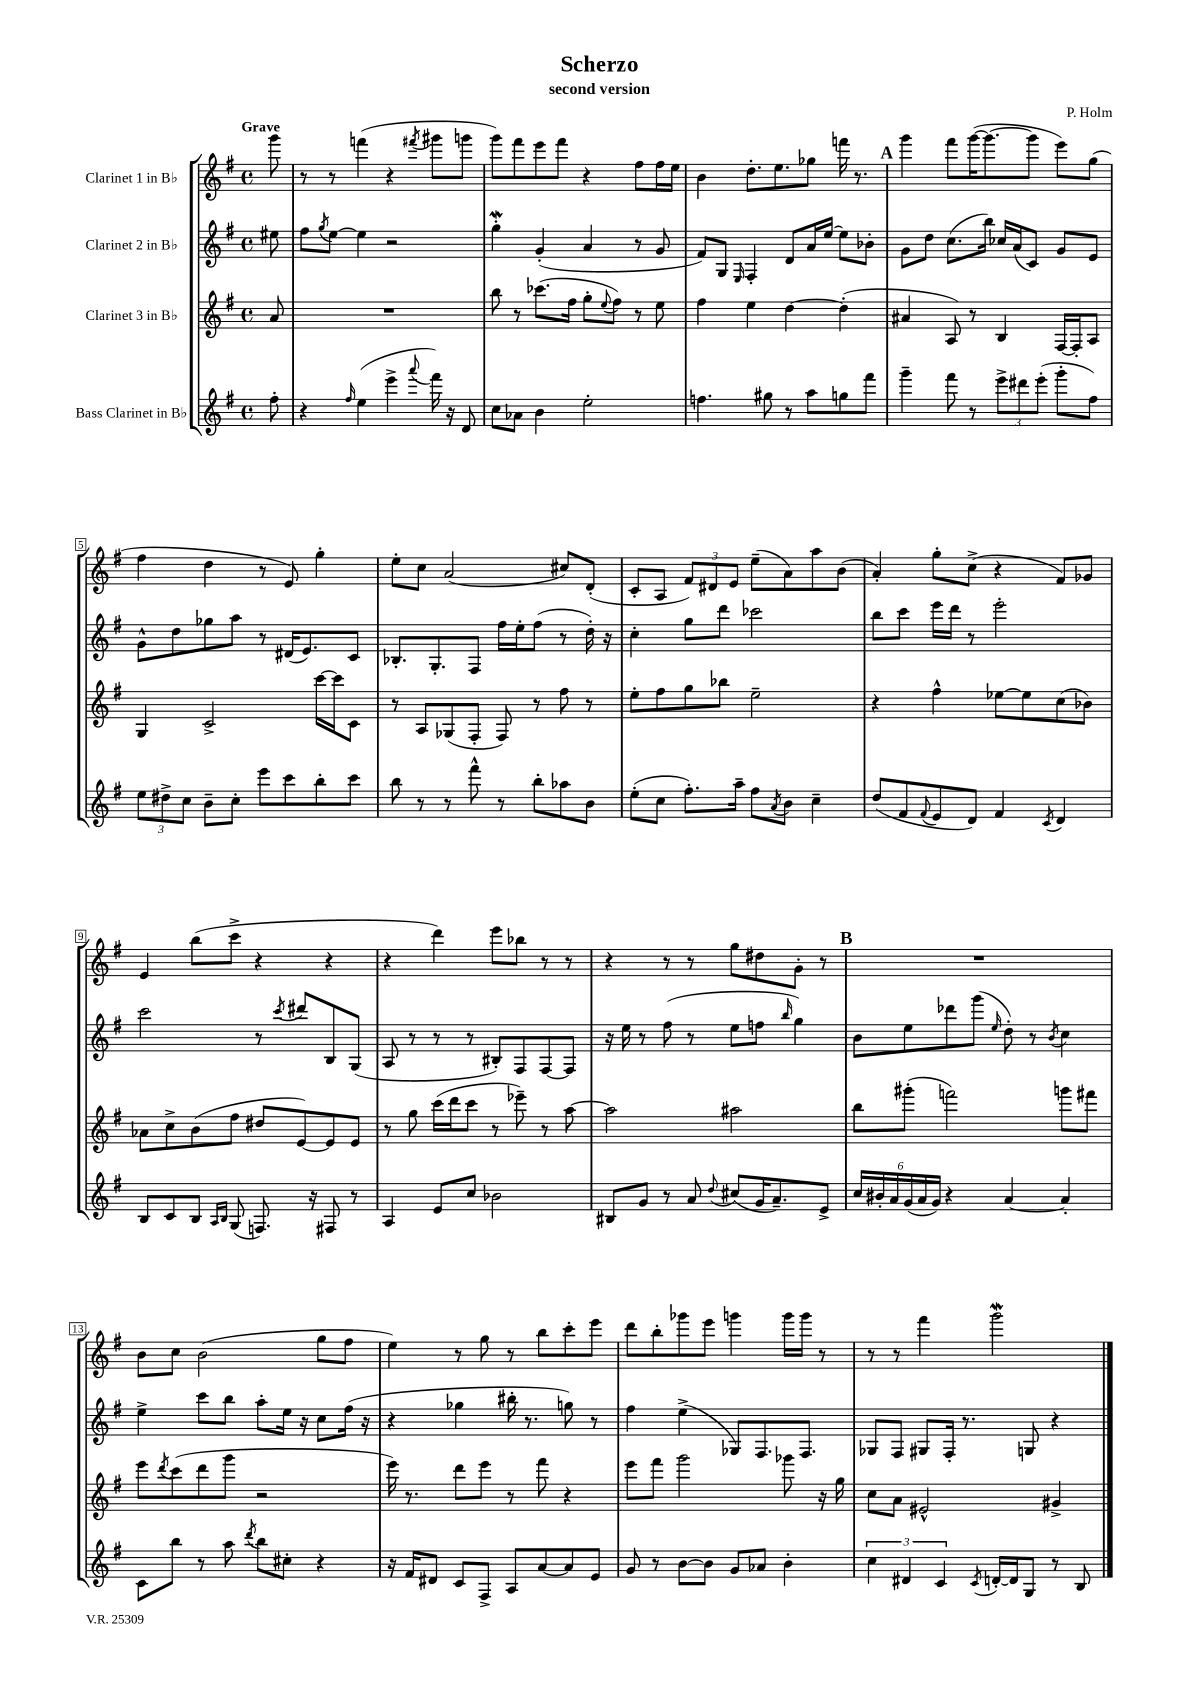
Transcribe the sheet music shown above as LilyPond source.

\header { title = "Scherzo" composer = "P. Holm" subtitle = "second version" }
<<
\new StaffGroup <<
\new Staff = "s0" \with { instrumentName = "Clarinet 1 in Bb" } {
    \clef treble \key g \major \defaultTimeSignature \time 4/4 \partial 8 \tempo "Grave"
    g'''8 |
    r8 r8 f'''4( r4 \acciaccatura { fis'''8 } gis'''8 g'''8 |
    g'''8) fis'''8 e'''8 fis'''8 r4 fis''8 fis''16 e''16 |
    b'4 d''8.-. e''8. ges''8 f'''16 r8. |
    \mark \markup { \bold "A" } g'''4 fis'''8 g'''16~( g'''8.~ g'''8 e'''8) g''8( |
    fis''4 d''4 r8 e'8) g''4-. |
    e''8-. c''8 a'2( cis''8) d'8-.( |
    c'8-. a8 \tuplet 3/2 { fis'8) dis'8 e'8 } e''8--( a'8) a''8 b'8( |
    a'4-.) g''8-. c''8->( r4 fis'8) ges'8 |
    e'4 b''8( c'''8-> r4 r4 |
    r4 d'''4) e'''8 bes''8 r8 r8 |
    r4 r8 r8 g''8 dis''8 g'8-. r8 |
    \mark \markup { \bold "B" } R1 |
    b'8 c''8 b'2( g''8 fis''8 |
    e''4) r8 g''8 r8 b''8 c'''8-. e'''8 |
    d'''8 b''8-. ges'''8 e'''8 g'''4 g'''16 g'''16 r8 |
    r8 r8 fis'''4 g'''2\mordent \bar "|." |
}
\new Staff = "s1" \with { instrumentName = "Clarinet 2 in Bb" } {
    \clef treble \key g \major \defaultTimeSignature \time 4/4 \partial 8
    eis''8 |
    fis''8 \acciaccatura { g''8 } e''8~ e''4 r2 |
    g''4-.\mordent g'4-.( a'4 r8 g'8 |
    fis'8) g8 \grace { e16 } fis4-. d'8 a'16 e''16~ e''8 bes'8-. |
    \mark \markup { \bold "A" } g'8 d''8 c''8.( b''16) ces''16 a'16( c'8) g'8 e'8 |
    g'8-^ d''8 ges''8 a''8 r8 dis'16( e'8.) c'8 |
    bes8.-. g8.-. fis8 fis''16 e''16-. fis''8( r8 d''16-.) r16 |
    c''4-. g''8 d'''8 ces'''2 |
    b''8 c'''8 e'''16 d'''16 r8 e'''2-. |
    c'''2 r8 \acciaccatura { c'''8 } dis'''8 b8 g8( |
    a8 r8 r8 r8 bis8-.) fis8 fis8~ fis8 |
    r16 e''16 r8 fis''8( r8 e''8 f''8 \grace { b''16 } g''4) |
    \mark \markup { \bold "B" } b'8 e''8 des'''8 g'''8( \grace { e''16 } d''8-.) r8 \acciaccatura { b'8 } c''4 |
    e''4-> c'''8 b''8 a''8-. e''16 r16 c''8 fis''16( r16 |
    r4 ges''4 bis''16-. r8. g''8) r8 |
    fis''4 e''4->( ges8) fis8. fis8. |
    ges8 fis8 gis8 fis16-. r8. g8 r4 \bar "|." |
}
\new Staff = "s2" \with { instrumentName = "Clarinet 3 in Bb" } {
    \clef treble \key g \major \defaultTimeSignature \time 4/4 \partial 8
    a'8 |
    R1 |
    b''8 r8 ces'''8.( fis''16 g''8-. \appoggiatura { e''8 } fis''8) r8 e''8 |
    fis''4 e''4 d''4~ d''4-.( |
    \mark \markup { \bold "A" } ais'4 a8) r8 b4 fis16~ fis16-. a8 |
    g4 c'2-> c'''16~ c'''16 c'8 |
    r8 a8 ges8( fis8-. fis8) r8 fis''8 r8 |
    e''8-. fis''8 g''8 bes''8 e''2-- |
    r4 fis''4-^ ees''8~ ees''8 c''8( bes'8) |
    aes'8 c''8-> b'8( fis''8 dis''8 e'8~) e'8 e'8 |
    r8 g''8 c'''16( d'''16 c'''8 r8 ees'''8--) r8 a''8~ |
    a''2 ais''2 |
    \mark \markup { \bold "B" } b''8 gis'''8-.( f'''2) g'''8 fis'''8 |
    e'''8 \acciaccatura { d'''8 } c'''8( d'''8 g'''8 r2 |
    e'''16) r8. d'''8 e'''8 r8 fis'''8 r4 |
    e'''8 fis'''8 g'''2 ges'''8 r16 g''16 |
    c''8 a'8 eis'2-^ gis'4-> \bar "|." |
}
\new Staff = "s3" \with { instrumentName = "Bass Clarinet in Bb" } {
    \clef treble \key g \major \defaultTimeSignature \time 4/4 \partial 8
    fis''8-. |
    r4 \grace { fis''16 } e''4( e'''4-> \appoggiatura { a'''8 } fis'''16) r16 d'8 |
    c''8 aes'8 b'4 e''2-. |
    f''4. gis''8 r8 a''8 g''8 fis'''8 |
    \mark \markup { \bold "A" } g'''4-- fis'''8 r8 \tuplet 3/2 { e'''8-> dis'''8 e'''8-.( } g'''8-. fis''8) |
    \tuplet 3/2 { e''8 dis''8-> c''8 } b'8-- c''8-. e'''8 c'''8 b''8-. c'''8 |
    b''8 r8 r8 fis'''8-^ r8 b''8-. aes''8 b'8 |
    e''8-.( c''8 fis''8.-.) a''16-- fis''8 \acciaccatura { a'8 } b'8 c''4-- |
    d''8( fis'8 \appoggiatura { fis'8 } e'8 d'8) fis'4 \acciaccatura { c'8 } d'4 |
    b8 c'8 b8 \grace { a16 b16 } g8( f8.) r16 fis8 r8 |
    a4 e'8 c''8 bes'2 |
    bis8 g'8 r8 a'8 \appoggiatura { d''8 } cis''8( g'16 a'8.--) e'8-> |
    \mark \markup { \bold "B" } \tuplet 6/4 { c''16 bis'16-. a'16 g'16( a'16 g'16) } r4 a'4~ a'4-. |
    c'8 b''8 r8 a''8 \acciaccatura { d'''8 } b''8 cis''8-. r4 |
    r16 fis'16 dis'8 c'8 fis8-> a8 a'8~ a'8 e'8 |
    g'8 r8 b'8~ b'8 g'8 aes'8 b'4-. |
    \tuplet 3/2 { c''4 dis'4 c'4 } \acciaccatura { c'8 } d'16~-. d'16 g8 r8 b8 \bar "|." |
}
>>
>>
\layout { \context { \Score \override BarNumber.stencil = #(make-stencil-boxer 0.1 0.3 ly:text-interface::print) } }
